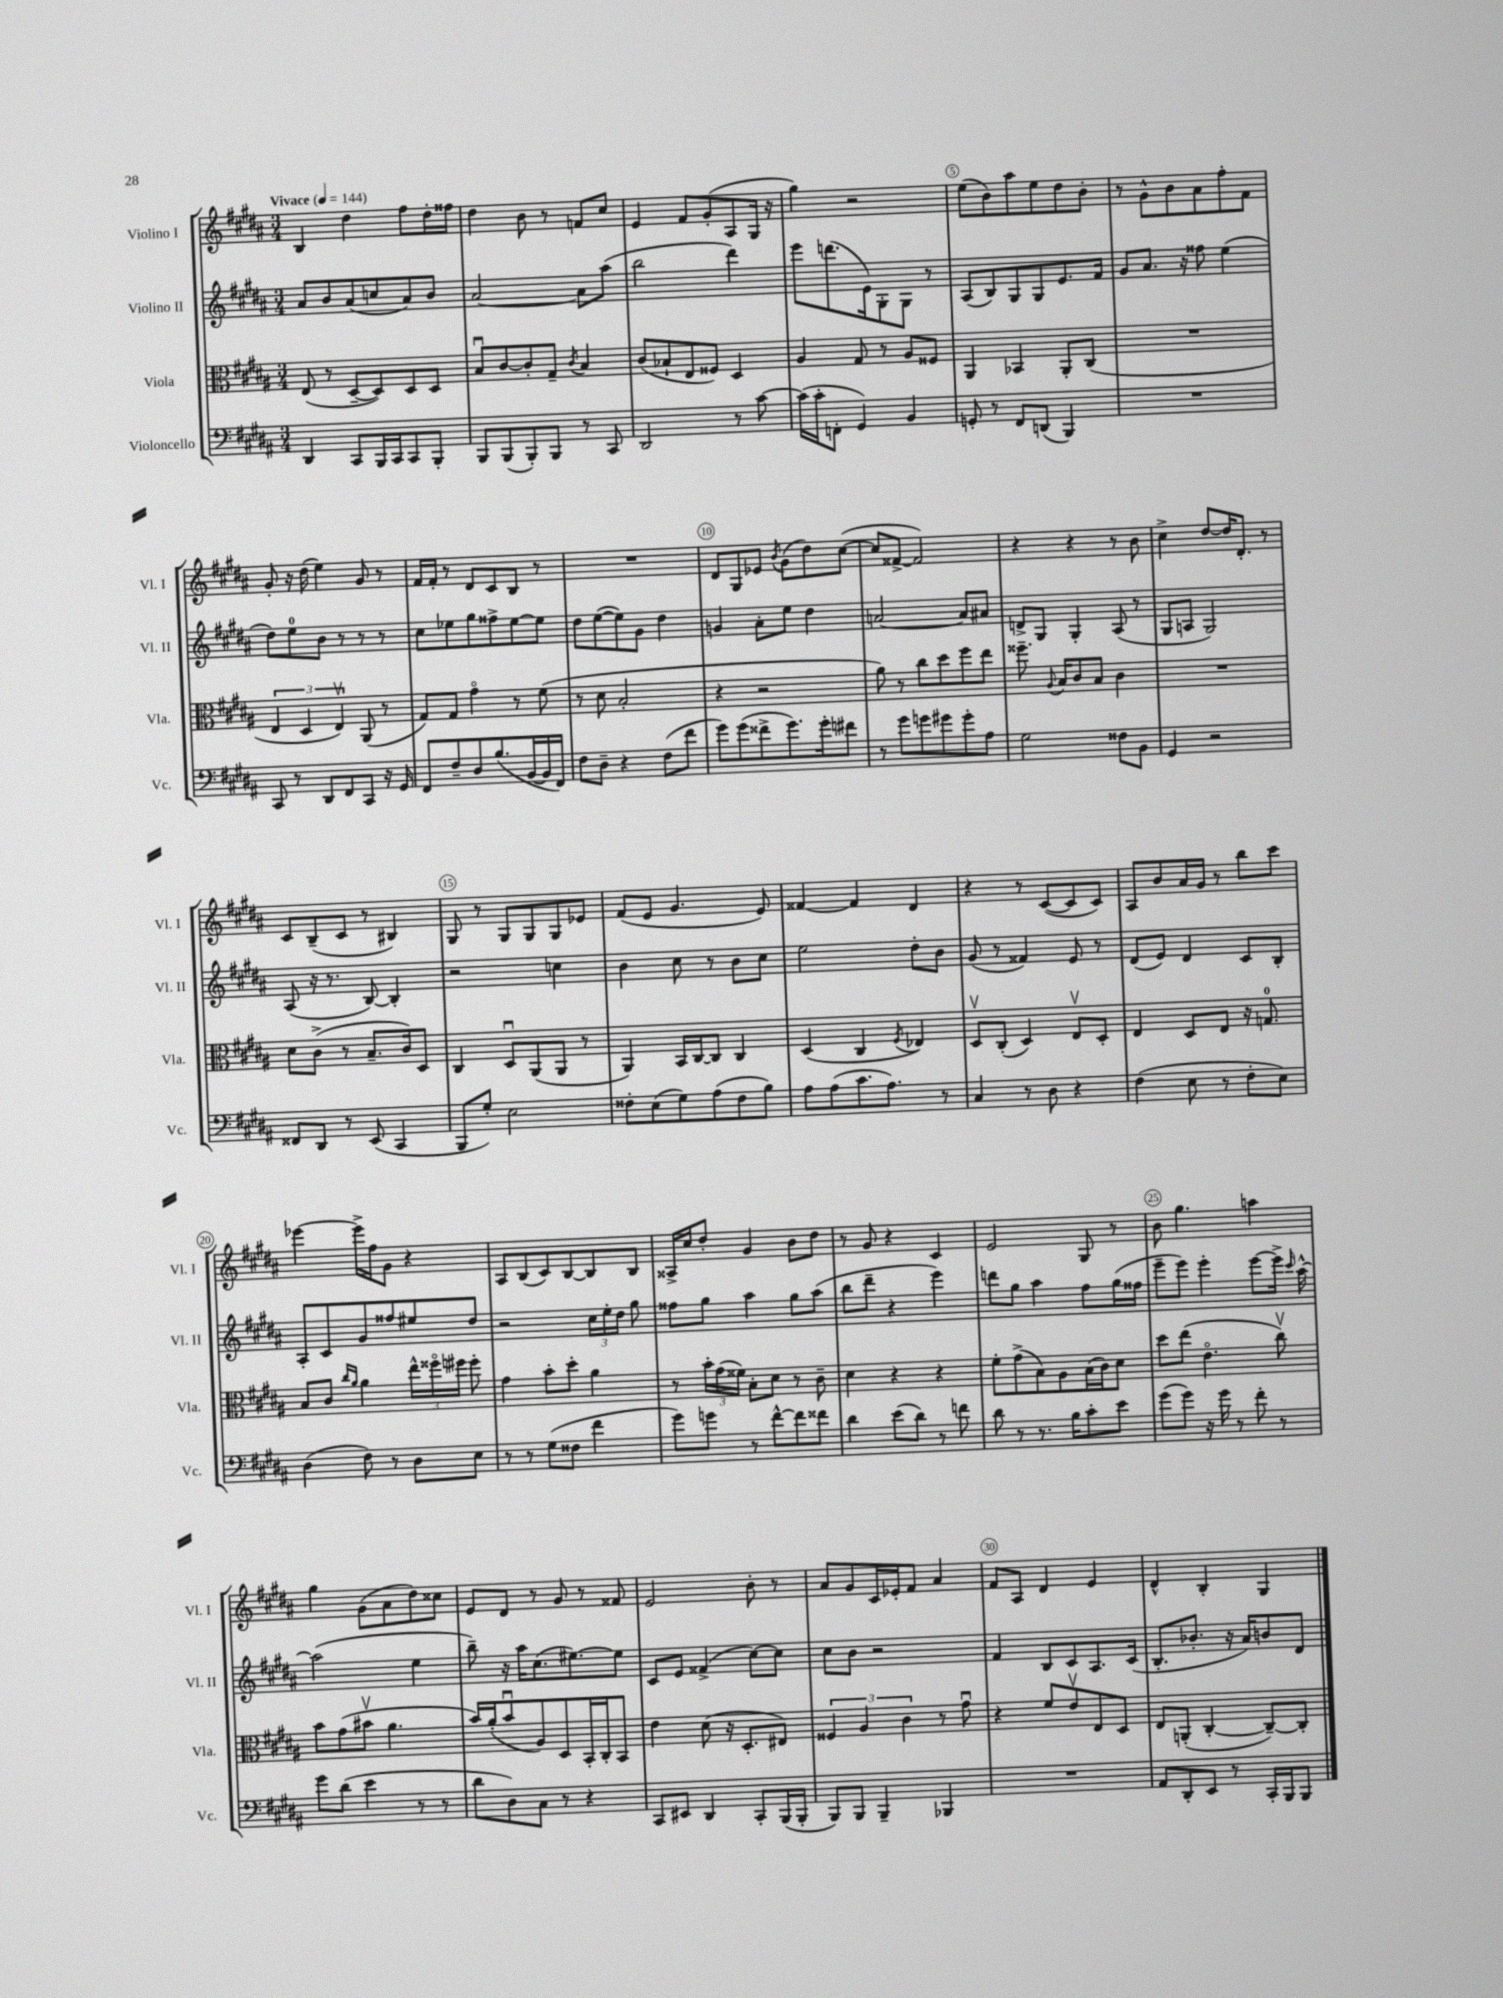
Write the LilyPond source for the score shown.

<<
\new StaffGroup <<
\new Staff = "s0" \with { instrumentName = "Violino I" shortInstrumentName = "Vl. I" } {
    \clef treble \key b \major \numericTimeSignature \time 3/4 \tempo "Vivace" 4 = 144
    \autoBeamOff b4 dis''4 fis''8[ dis''16-. fisis''16] |
    dis''4 b'8 r8 f'8[ cis''8] |
    e'4 fis'8[ gis'8-.( ais8 gis16] r16 |
    gis''4) r2 |
    e''8[( b'8) ais''8 e''8 dis''8 b'8]-. |
    r8 gis'8[-^ b'8 ais'8 fis''8-. fis'8] |
    gis'8-. r16 dis''16( e''4) gis'8 r8 |
    fis'16[ fis'16]-. r8 dis'8[ cis'8 b8] r8 |
    R2. |
    dis'8[ gis8 ees'8] \acciaccatura { b'8 } gis'8[( dis''8) cis''8]~( |
    cis''8[ fisis'8]~-> fisis'2) |
    r4 r4 r8 b'8 |
    cis''4-> dis''8[~ dis''16 dis'8.]-. r8 |
    cis'8[ b8--( cis'8] r8 bis4) |
    gis8 r8 gis8[ gis8 gis8 ees'8] |
    fis'8[( e'8] gis'4. e'8) |
    fisis'4~ fisis'4 dis'4 |
    r4 r8 cis'8[~( cis'8 cis'8]) |
    ais8[ b'8 ais'16 gis'16] r8 b''8[ cis'''8] |
    ees'''4~ ees'''16[-> fis''16 gis'8] r4 |
    ais8[ b8( cis'8) b8~ b8 b8] |
    aisis16[-> cis''16 dis''8]-. gis'4 b'8[ dis''8] |
    r8 gis'8 r4 cis'4 |
    e'2 gis8 r8 |
    b'8 gis''4. a''4 |
    gis''4 gis'8[( ais'8 dis''8) cisis''8] |
    e'8[ dis'8] r8 gis'8 r8 fisis'8 |
    e'2 b'8-. r8 |
    ais'8[ gis'8 cis'16 ees'16-. fis'8] ais'4 |
    fis'8[ ais8] dis'4 e'4 |
    dis'4-^ b4-. gis4 \bar "|." |
}
\new Staff = "s1" \with { instrumentName = "Violino II" shortInstrumentName = "Vl. II" } {
    \clef treble \key b \major \numericTimeSignature \time 3/4
    \autoBeamOff ais'8[ b'8 ais'8( c''8 ais'8) b'8] |
    ais'2~ ais'8[ ais''8]( |
    b''2 dis'''4) |
    e'''8[ d'''8.( e'16) gis8-. gis8] r8 |
    ais8[( b8) gis8 gis8 e'8. fis'16] |
    gis'8[ ais'8.] r16 fisis''8 e''4( |
    dis''8[) e''8-0 b'8] r8 r8 r8 |
    cis''8[ ees''8 gis''8 fisis''8-> ees''8~ ees''8] |
    dis''8[ e''8~( e''8) gis'8] dis''4 |
    g'4 ais'8[-. e''8] dis''4 |
    a'2~ a'8[ ais'8] |
    d'8[-> gis8] gis4-. ais8( r8 |
    gis8[ a8] gis2) |
    ais8( r16 r8. b8~) b4-. |
    r2 c''4 |
    b'4 cis''8 r8 b'8[ cis''8] |
    e''2 dis''8[-. b'8] |
    gis'8( r8 fisis'4) e'8 r8 |
    dis'8[( e'8]) dis'4 cis'8[ b8]-. |
    ais8[-. cis'8 gis'8 fisis''8 eis''8 dis''8] |
    r2 \tuplet 3/2 { cis''16[ e''16-. dis''16] } gis''8 |
    fisis''8[ gis''8] ais''4 gis''8[ ais''8]( |
    b''8[ dis'''8]-- r4 e'''4) |
    d'''8[ gis''8] ais''4 fis''8[ gis''16( fisis''16] |
    e'''8[-- e'''8]) e'''4-. e'''8[~ e'''16]-> \grace { cis'''16 } ais''16~-^ |
    ais''2( e''4 |
    b''8--) r16 ais''16[ cis''8.( eis''8.~) eis''8] |
    cis'8[ e'8] fisis'4->( cis''8[~) cis''8] |
    cis''8[ b'8] r2 |
    fis'4 b8[ cis'8 ais8. cis'16]( |
    b8.[-. bes'8.]-. r16 ais'16[) b'8 dis'8] \bar "|." |
}
\new Staff = "s2" \with { instrumentName = "Viola" shortInstrumentName = "Vla." } {
    \clef alto \key b \major \numericTimeSignature \time 3/4
    \autoBeamOff e8( r8 dis8[~-- dis8) dis8 dis8] |
    b8[\downbow cis'8~ cis'8-. gis8]-- \acciaccatura { cis'8 } b4 |
    cis'8[( bes8-! e8 fisis8]) dis4 |
    ais4 gis8 r8 ais8[ fisis8] |
    ais,4 bes,4 ais,8[-. cis8]( |
    R2. |
    \tuplet 3/2 { e4 dis4 e4\upbow) } ais,8( r8 |
    gis8[) gis8] gis'4\flageolet r8 fis'8( |
    r8 dis'8 b2-. |
    r4 r2 |
    ais'8) r8 cis''8[ dis''8 fis''8 e''8] |
    fisis''8.-- \appoggiatura { ais8 } b16[ cis'8 b8] cis'4 |
    R2. |
    dis'8[ cis'8]->( r8 b8.[-- cis'16) dis8] |
    cis4 dis8[\downbow ais,8( ais,8] r8 |
    ais,4) b,16[ cis16~ cis8] cis4 |
    dis4( cis4 \acciaccatura { fis8 } ees4) |
    dis8[\upbow cis8]-.( dis4) e8[\upbow dis8]-. |
    e4 dis8[ e8] r16 g8.-0 |
    b8[ cis'8] \grace { cis''16[ ais'16] } ais'4 \tuplet 3/2 { e''16[-^ fisis''16\flageolet fis''16] } fis''8-. |
    gis'4 b'8[-. dis''8]-. ais'4 |
    r8 \tuplet 3/2 { b'16[-. gis'16( fisis'16]) } b8[-. dis'8] r8 cis'8-- |
    dis'4 r4 r4 |
    fis'8[-. gis'8->( b8) ais8 b16( cis'16) dis'8] |
    dis''8[ e''8]( e'4.\flageolet cis''8\upbow) |
    b'8[ gis'8( bis'8]\upbow ais'4. |
    b'16[) ais'16-.( b'8\downbow ais8) dis8 b,16-. cis16-. b,8] |
    e'4 dis'8( r16 dis8.[-. eis8]) |
    \tuplet 3/2 { fisis4 ais4 cis'4 } r8 gis'8\downbow |
    r4 fis'8[ e'8\upbow e8 dis8] |
    e8[ a,8]-.( cis4~-. cis8[~--) cis8]-. \bar "|." |
}
\new Staff = "s3" \with { instrumentName = "Violoncello" shortInstrumentName = "Vc." } {
    \clef bass \key b \major \numericTimeSignature \time 3/4
    \autoBeamOff dis,4 cis,8[ b,,16 cis,16 cis,8 b,,8]-. |
    b,,8[ b,,8( b,,8-.) b,,8] r8 cis,8 |
    dis,2 r8 cis'8~ |
    cis'16[( cis'16-. f,8]-. gis,4) b,4 |
    g,8-. r8 fis,8[ d,8]( b,,4) |
    R2. |
    cis,8 r8 dis,8[ fis,8 cis,8] r16 gis,16 |
    fis,8[ fis8-- dis8 b8.( b,16~ b,16 fis,16]) |
    fis8[ dis8]-- r4 fis8[( fis'8] |
    gis'8[) gis'8( fisis'8-> gis'8.) gis'16-. fis'8] |
    r8 gis'8[ g'8 gis'8 gis'8-. ais8] |
    gis2 fisis8[ b,8] |
    gis,4 r2 |
    fisis,8[ dis,8] r8 e,8( cis,4 |
    b,,8[ gis8]-.) e2 |
    fisis8[-. e8( gis8) ais8( fisis8 b8]) |
    ais8[ ais8( cis'8. ais8.]) r8 |
    cis4 r8 dis8 r4 |
    fis4( e8 r8 fis8[-. e8]) |
    dis4( fis8) r8 dis8[ e8] |
    r8 r8 gis8[( fisis8] fis'4 |
    gis'8[) g'8] r8 fis'8[~-^ fis'8 fisis'8] |
    dis'4 e'8[( dis'8]) r8 f'8 |
    dis'8 r8 r8. b16[ cis'8-. e'8] |
    gis'8[( gis'8]) r16 gis'16 r8 fis'8-. r8 |
    gis'8[ dis'8]( e'4 r8 r8 |
    dis'8[ dis8) cis8] r8 r4 |
    cis,8[ eis,8] dis,4 cis,8[-. b,,16( b,,16]-. |
    b,,8[) b,,8] b,,4-- bes,,4 |
    R2. |
    ais,8[ dis,8-. e,8] r8 cis,16[-. b,,16 b,,8] \bar "|." |
}
>>
>>
\layout { \context { \Score \override BarNumber.break-visibility = ##(#f #t #t) barNumberVisibility = #(every-nth-bar-number-visible 5) \override BarNumber.stencil = #(make-stencil-circler 0.1 0.3 ly:text-interface::print) } }
